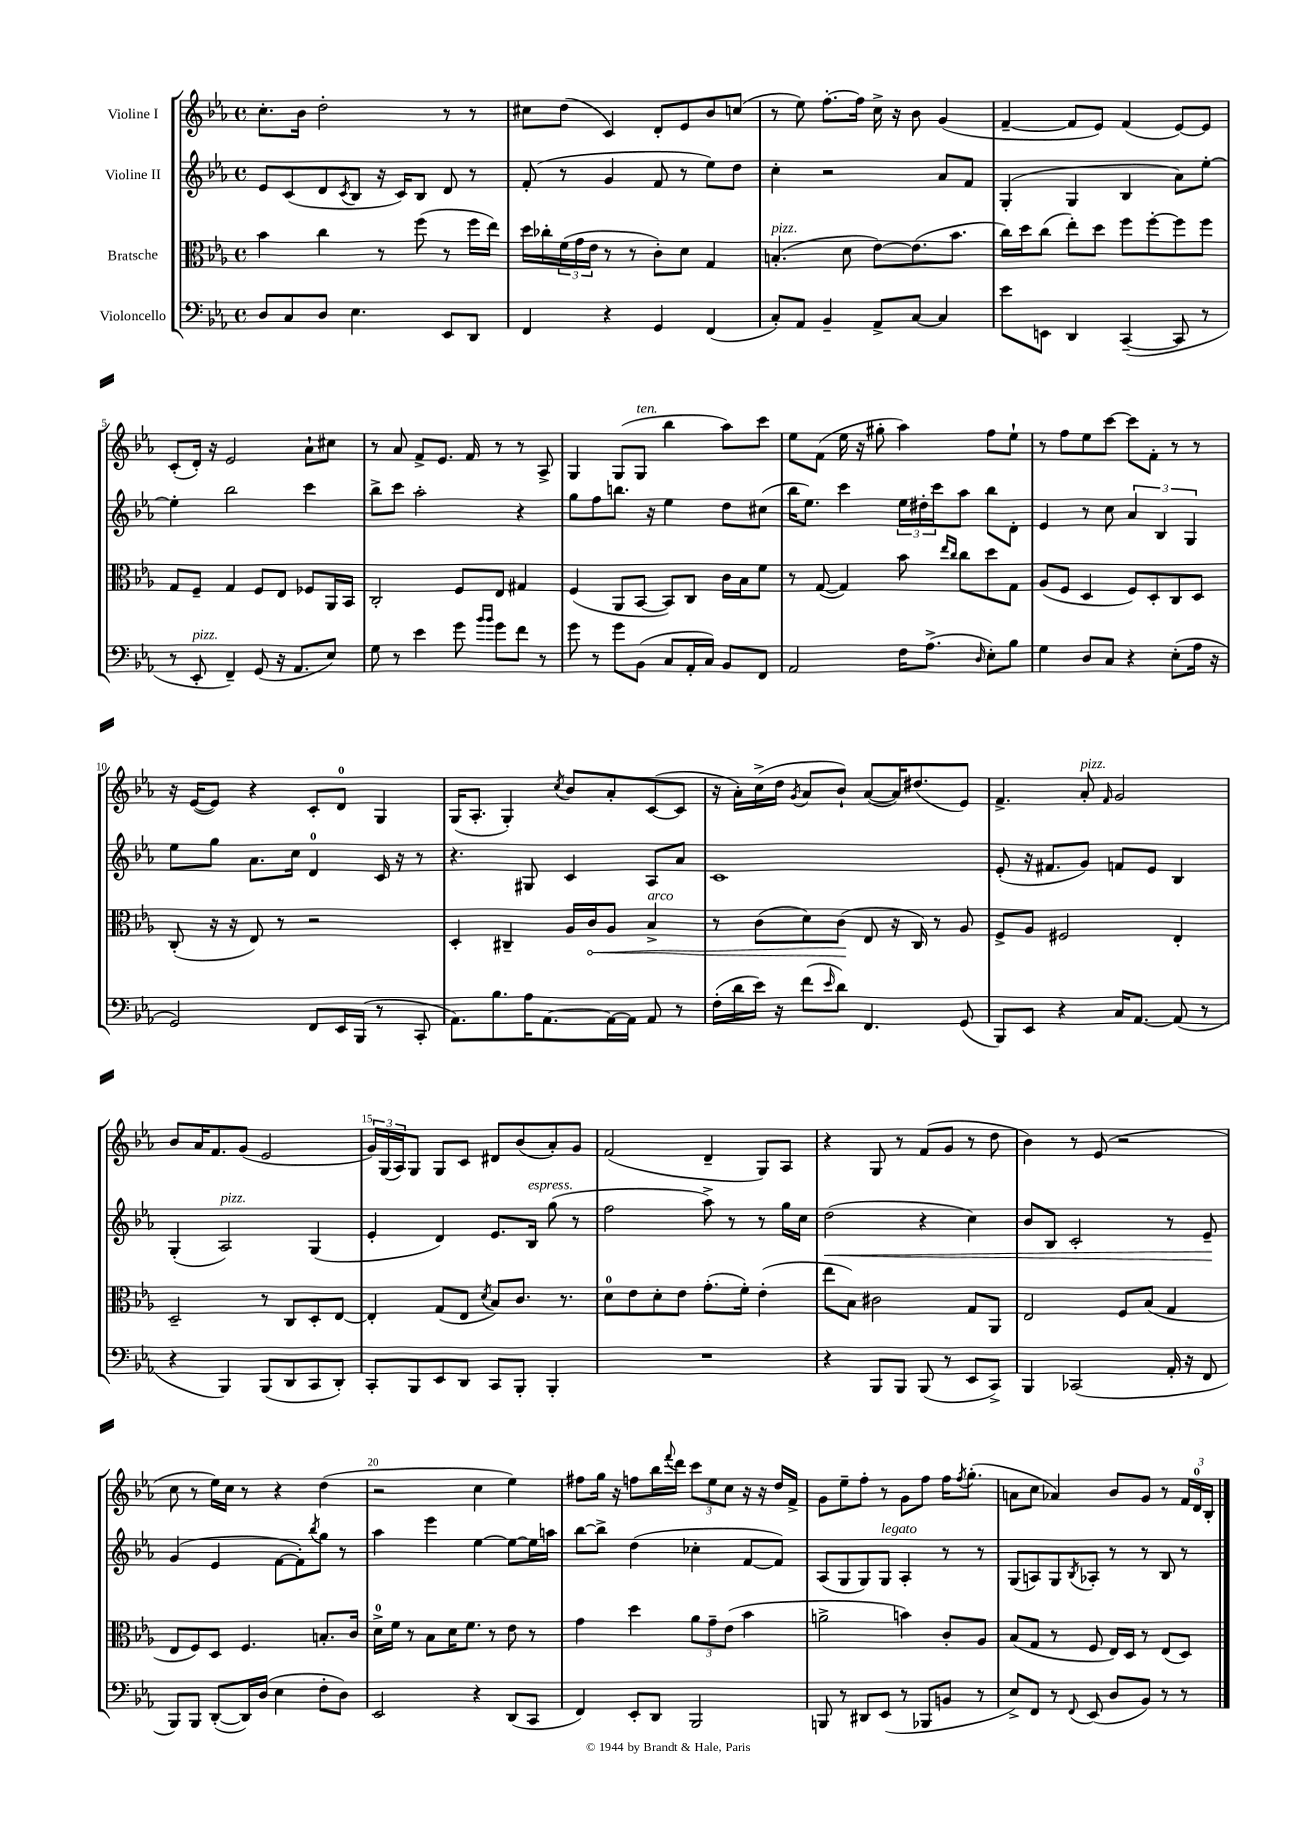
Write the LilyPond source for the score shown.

<<
\new StaffGroup <<
\new Staff = "s0" \with { instrumentName = "Violine I" } {
    \clef treble \key ees \major \defaultTimeSignature \time 4/4
    c''8.-. bes'16 d''2-. r8 r8 |
    cis''8 d''8( c'4) d'8-. ees'8 bes'8 c''8( |
    r8 ees''8) f''8.~-. f''16 c''16-> r16 bes'8 g'4( |
    f'4~-- f'8 ees'8) f'4( ees'8~) ees'8 |
    c'8-.( d'16-.) r16 ees'2 aes'8-! cis''8 |
    r8 aes'8 f'8-> ees'8. f'16 r8 r8 aes8-> |
    g4 g8( g8^\markup { \italic "ten." } bes''4 aes''8) c'''8 |
    ees''8 f'8( ees''16 r16 gis''8-. aes''4) f''8 ees''8-! |
    r8 f''8 ees''8 c'''8~ c'''8 f'8-. r8 r8 |
    r16 ees'16~( ees'8) r4 c'8-. d'8-0 g4 |
    g16( aes8.-. g4-.) \acciaccatura { c''8 } bes'8 aes'8-. c'8~( c'8 |
    r16 aes'16-.) c''16->( d''16 \acciaccatura { g'8 } aes'8 bes'8-!) aes'8~( aes'16) dis''8.( ees'8) |
    f'4.-> aes'8-.^\markup { \italic "pizz." } \grace { f'16 } g'2 |
    bes'8 aes'16 f'8. g'8( ees'2 |
    \tuplet 3/2 { g'16) g16( aes16) } g8 g8 c'8 dis'8 bes'8( aes'8-.) g'8 |
    f'2( d'4-- g8) aes8 |
    r4 g8 r8 f'8( g'8 r8 d''8 |
    bes'4) r8 ees'8( r2 |
    c''8 r8 ees''16) c''16 r8 r4 d''4( |
    r2 c''4 ees''4) |
    fis''8 g''16 r16 f''8 bes''16 \appoggiatura { f'''8 } d'''16 \tuplet 3/2 { c'''8 ees''8 c''8 } r16 r16 d''16 f'16-> |
    g'8 ees''8-- f''8-. r8 g'8 f''8 f''16 \acciaccatura { f''8 } g''8.-.( |
    a'8 c''8 aes'4) bes'8 g'8 r8 \tuplet 3/2 { f'16 d'16-0 bes16-. } \bar "|." |
}
\new Staff = "s1" \with { instrumentName = "Violine II" } {
    \clef treble \key ees \major \defaultTimeSignature \time 4/4
    ees'8 c'8( d'8 \acciaccatura { c'8 } bes8 r16 c'16) bes8 d'8 r8 |
    f'8-.( r8 g'4 f'8 r8 ees''8) d''8 |
    c''4-. r2 aes'8 f'8 |
    g4-.( g4 bes4 aes'8) ees''8~-. |
    ees''4-. bes''2 c'''4 |
    bes''8-> c'''8 aes''2-. r4 |
    g''8 f''8 b''8. r16 ees''4 d''8 cis''8( |
    bes''16 ees''8.) c'''4 \tuplet 3/2 { ees''16 dis''16-. c'''16 } aes''8 bes''8 d'8-. |
    ees'4 r8 c''8 \tuplet 3/2 { aes'4 bes4 g4 } |
    ees''8 g''8 aes'8. c''16 d'4-0 c'16 r16 r8 |
    r4. gis8 c'4 aes8 aes'8 |
    c'1 |
    ees'8-.( r16 fis'8. g'8) f'8 ees'8 bes4 |
    g4-.( aes2^\markup { \italic "pizz." }) g4( |
    ees'4-. d'4) ees'8. bes16^\markup { \italic "espress." } g''8( r8 |
    f''2 aes''8->) r8 r8 g''16 c''16 |
    d''2\<( r4 c''4) |
    bes'8 bes8 c'2-. r8 ees'8--\! |
    g'4( ees'4 f'8~ f'8-.) \acciaccatura { bes''8 } g''8 r8 |
    aes''4 ees'''4 ees''4~ ees''8~ ees''16 a''16 |
    bes''8~ bes''8-> d''4( ces''4-. f'8~ f'8) |
    aes8( g8 g8) g8^\markup { \italic "legato" } aes4-. r8 r8 |
    g8( a8) g8 \acciaccatura { bes8 } aes8-. r8 r8 bes8 r8 \bar "|." |
}
\new Staff = "s2" \with { instrumentName = "Bratsche" } {
    \clef alto \key ees \major \defaultTimeSignature \time 4/4
    bes'4 c''4 r8 f''8( r8 f''16 ees''16) |
    d''16 ces''16-. \tuplet 3/2 { f'16( g'16 ees'16 } r8 r8 c'8-.) d'8 g4 |
    b4.-.^\markup { \italic "pizz." }( d'8 ees'8~) ees'8.( bes'8. |
    c''16) d''16 c''8( ees''8-.) d''8 f''8 f''8~-. f''8 f''8 |
    g8 f8-- g4 f8 ees8 fes8 aes,16 bes,16 |
    c2-. f8 ees8 gis4 |
    f4( aes,8 bes,8~ bes,8) c8 c'16 bes16 f'8 |
    r8 g8~( g4) bes'8 \grace { ees''16 c''16 } c''8 d''8 g8 |
    aes8( f8 d4 f8) d8-. c8 d8 |
    c8-.( r16 r16 ees8) r8 r2 |
    d4-. cis4-- aes16 \once \override Hairpin.circled-tip = ##t c'16\< aes8 bes4->^\markup { \italic "arco" } |
    r8 c'8( d'8) c'8\!( ees8 r16 c16) r8 aes8 |
    f8-> aes8 fis2 ees4-. |
    d2-- r8 c8 d8-. ees8~ |
    ees4-. g8( ees8 \acciaccatura { d'8 } bes8) c'8. r8. |
    d'8-0 ees'8 d'8-. ees'8 g'8.-.( f'16-.) ees'4-.( |
    ees''8 bes8) cis'2 g8 aes,8 |
    ees2 f8 bes8( g4 |
    ees8 f8) d8 f4. b8.-. c'16 |
    d'16-0-> f'16 r8 bes8 d'16 f'8. r8 ees'8 r8 |
    g'4 d''4 \tuplet 3/2 { aes'8 g'8-- ees'8( } bes'4 |
    a'2-> b'4) c'8-. aes8 |
    bes8( g8 r8 f8 ees16) d16 r8 ees8( d8) \bar "|." |
}
\new Staff = "s3" \with { instrumentName = "Violoncello" } {
    \clef bass \key ees \major \defaultTimeSignature \time 4/4
    d8 c8 d8 ees4. ees,8 d,8 |
    f,4 r4 g,4 f,4( |
    c8-.) aes,8 bes,4-- aes,8-> c8~ c4 |
    ees'8 e,8 d,4 c,4~--( c,8 r8 |
    r8 ees,8-.^\markup { \italic "pizz." } f,4--) g,8( r16 aes,8. ees8) |
    g8 r8 ees'4 g'8 \grace { bes'16 bes'16 } g'8 f'8 r8 |
    g'8 r8 g'8 bes,8( c8 aes,16-. c16) bes,8 f,8 |
    aes,2 f16 aes8.->( \grace { d16 } ees8-.) bes8 |
    g4 d8 c8 r4 ees8-.( aes16 r16 |
    g,2) f,8 ees,16 bes,,16( r8 c,8-. |
    aes,8.) bes8. aes16 aes,8.~ aes,16~ aes,16 aes,8 r8 |
    f16-.( d'16 ees'16) r16 f'8( \grace { ees'16 } d'8) f,4. g,8( |
    bes,,8) ees,8 r4 c16 aes,8.~ aes,8( r8 |
    r4 bes,,4) bes,,8( d,8 c,8 d,8-.) |
    c,8-. bes,,8 ees,8 d,8 c,8 bes,,8-. bes,,4-. |
    R1 |
    r4 bes,,8 bes,,8 bes,,8( r8 ees,8 c,8->) |
    bes,,4 ces,2( aes,16-. r16 f,8 |
    bes,,8) bes,,8 d,8~-.( d,16) d16( ees4 f8-. d8) |
    ees,2 r4 d,8( c,8 |
    f,4) ees,8-. d,8 bes,,2 |
    b,,8 r8 dis,8 ees,8( r8 bes,,8 b,8 r8 |
    ees8->) f,8 r8 \appoggiatura { f,8 } ees,8( d8 bes,8) r8 r8 \bar "|." |
}
>>
>>
\layout { \context { \Score \override BarNumber.break-visibility = ##(#f #t #t) barNumberVisibility = #(every-nth-bar-number-visible 5) } }
